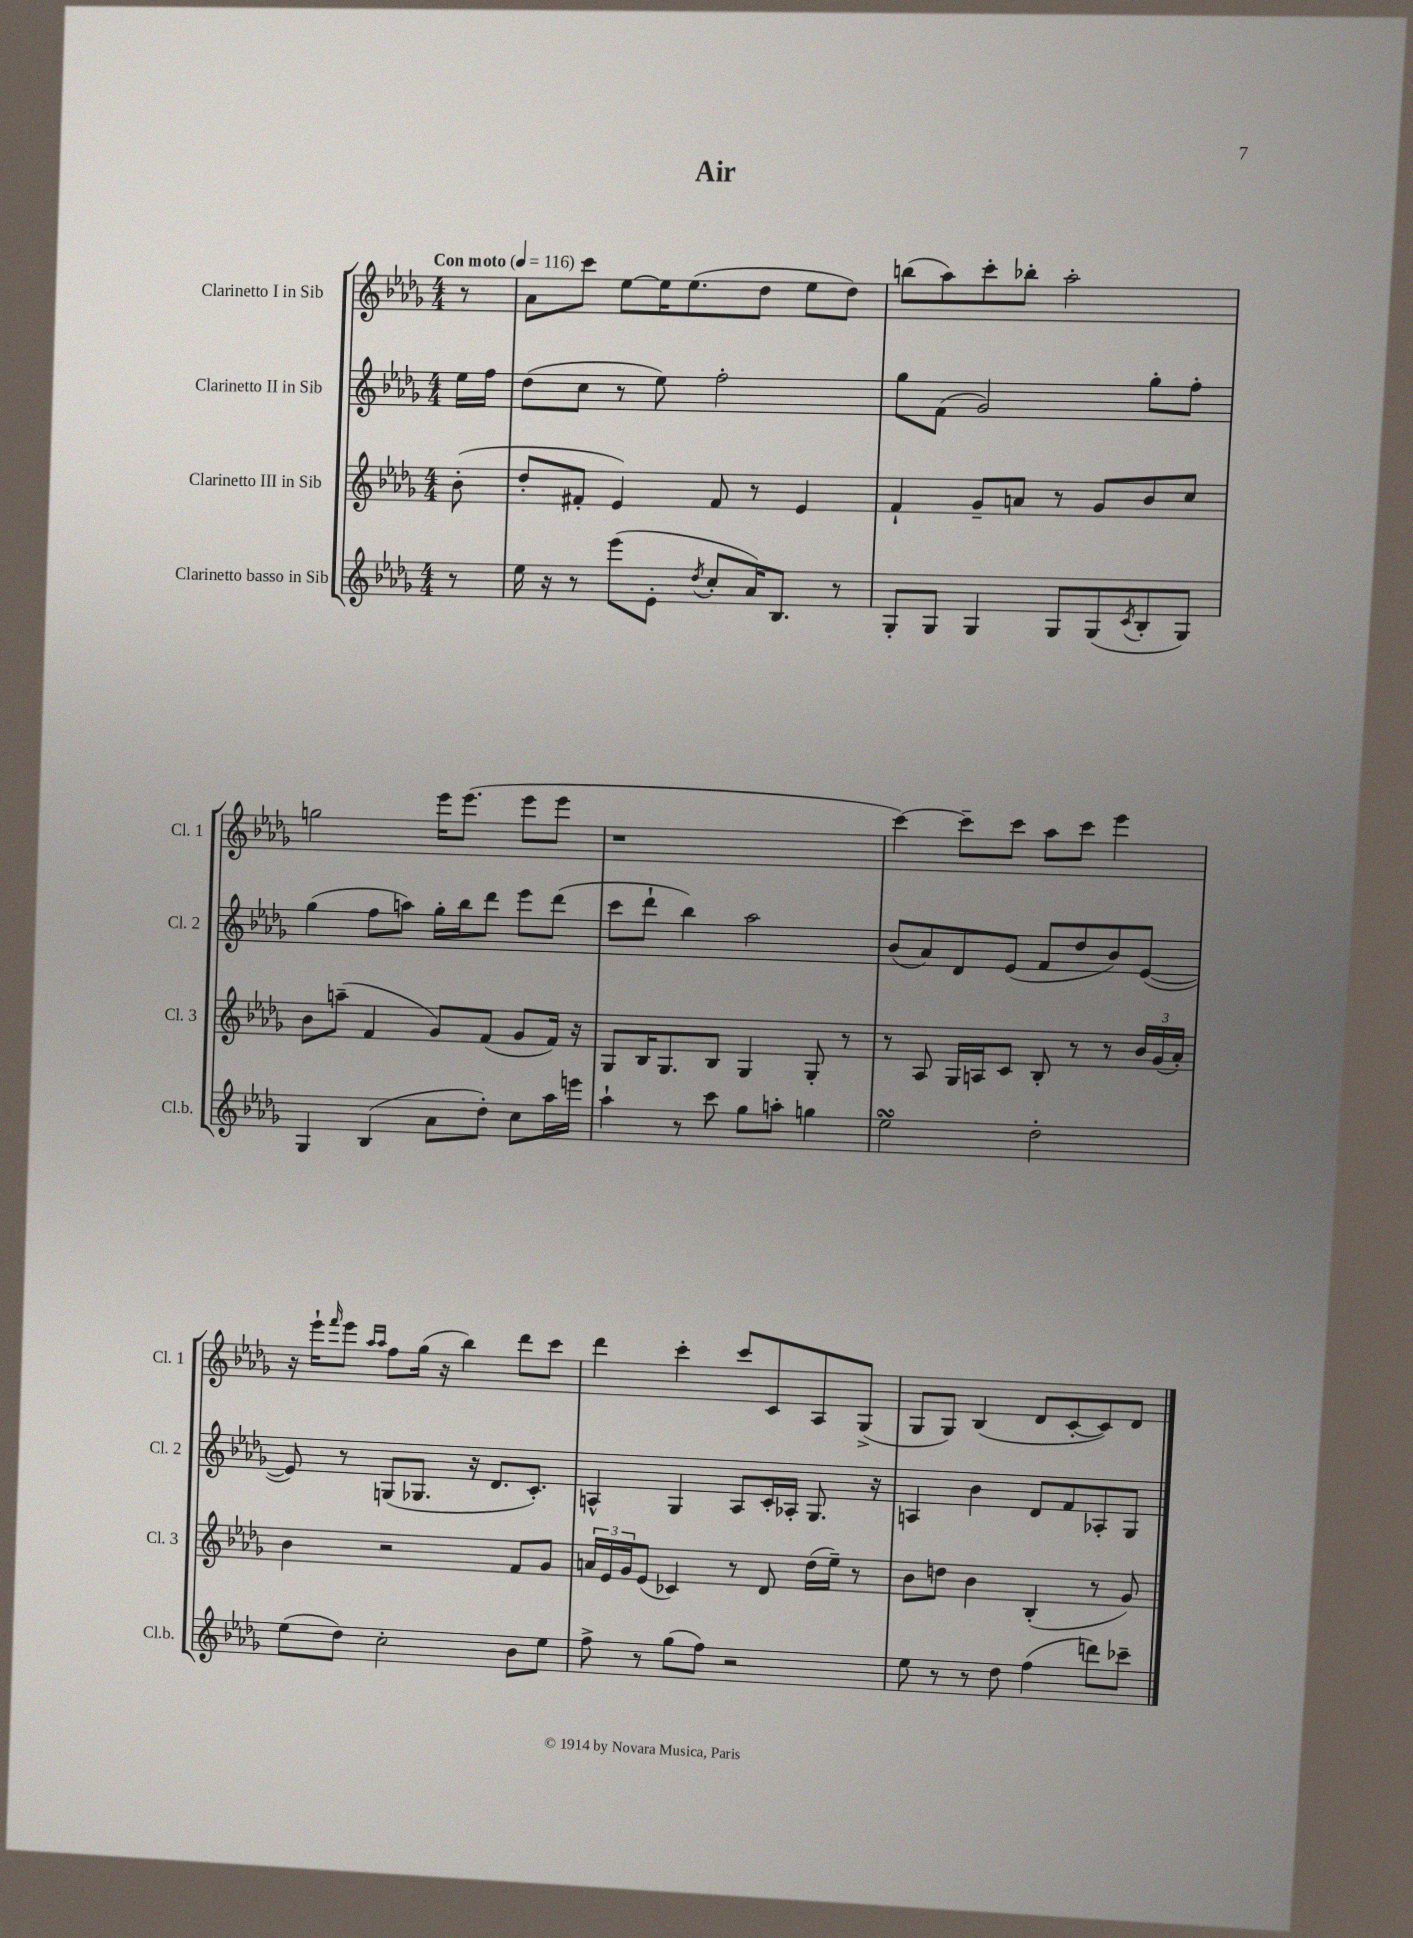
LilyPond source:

\header { title = "Air" }
<<
\new StaffGroup <<
\new Staff = "s0" \with { instrumentName = "Clarinetto I in Sib" shortInstrumentName = "Cl. 1" } {
    \clef treble \key des \major \numericTimeSignature \time 4/4 \partial 8 \tempo "Con moto" 4 = 116
    r8 |
    aes'8 c'''8 ees''8~ ees''16 ees''8.( des''8 ees''8 des''8) |
    b''8( aes''8) c'''8-. bes''8-. aes''2-. |
    g''2 ees'''16 ees'''8.( ees'''8 ees'''8 |
    r1 |
    c'''4~) c'''8-- c'''8 aes''8 c'''8 ees'''4 |
    r16 ees'''16-! \grace { f'''16 } ees'''8 \grace { aes''16 aes''16 } f''8 ges''16( r16 bes''4) des'''8 c'''8 |
    des'''4 c'''4-. c'''8 c'8 aes8 ges8->( |
    ges8 ges8) bes4( des'8 c'8~-. c'8) des'8 \bar "|." |
}
\new Staff = "s1" \with { instrumentName = "Clarinetto II in Sib" shortInstrumentName = "Cl. 2" } {
    \clef treble \key des \major \numericTimeSignature \time 4/4 \partial 8
    ees''16 f''16 |
    des''8( c''8 r8 ees''8) f''2-. |
    ges''8 f'8( ges'2) ges''8-. f''8-. |
    ges''4( f''8 a''8) ges''16-. bes''16 des'''8 ees'''8 des'''8( |
    c'''8 des'''8-! bes''4) aes''2 |
    bes'8( aes'8) des'8 ees'8( f'8 des''8 bes'8) ees'8~( |
    ees'8) r8 g8( ges8. r16 des'8. c'8.-.) |
    a4-^ ges4 a8 c'16-. aes16-. ges8. r16 |
    a4 bes'4 des'8 f'8 aes8-. ges8 \bar "|." |
}
\new Staff = "s2" \with { instrumentName = "Clarinetto III in Sib" shortInstrumentName = "Cl. 3" } {
    \clef treble \key des \major \numericTimeSignature \time 4/4 \partial 8
    bes'8-.( |
    des''8-. fis'8-. ees'4) fis'8 r8 ees'4 |
    f'4-! ges'8-- a'8 r8 ges'8 bes'8 c''8 |
    bes'8 a''8--( f'4 ges'8) f'8( ges'8 f'16) r16 |
    ges8 bes16 ges8. bes8 ges4 ges8-. r8 |
    r8 aes8 ges16 a16 c'8 bes8-. r8 r8 \tuplet 3/2 { bes'16 ges'16( aes'16-.) } |
    bes'4 r2 f'8 ges'8 |
    \tuplet 3/2 { a'16 ees'16 ges'16 } ees'8( ces'4) r8 des'8 des''16( ees''16--) r8 |
    bes'8 d''8 bes'4 bes4-.( r8 ges'8) \bar "|." |
}
\new Staff = "s3" \with { instrumentName = "Clarinetto basso in Sib" shortInstrumentName = "Cl.b." } {
    \clef treble \key des \major \numericTimeSignature \time 4/4 \partial 8
    r8 |
    ees''16 r16 r8 ees'''8( ees'8-. \acciaccatura { des''8 } c''8-. aes'16) bes8. r8 |
    ges8-. ges8 ges4 ges8 ges8( \acciaccatura { c'8 } bes8-. ges8) |
    ges4 bes4( aes'8 des''8-.) c''8 aes''16 e'''16 |
    aes''4-! r8 c'''8 ges''8 a''8-. g''4 |
    ees''2\turn des''2-. |
    ees''8( des''8) c''2-. bes'8 ees''8 |
    f''8-> r8 ges''8( f''8) r2 |
    ees''8 r8 r8 des''8 f''4( d'''8) ces'''8-- \bar "|." |
}
>>
>>
\layout { \context { \Score \remove "Bar_number_engraver" } }
